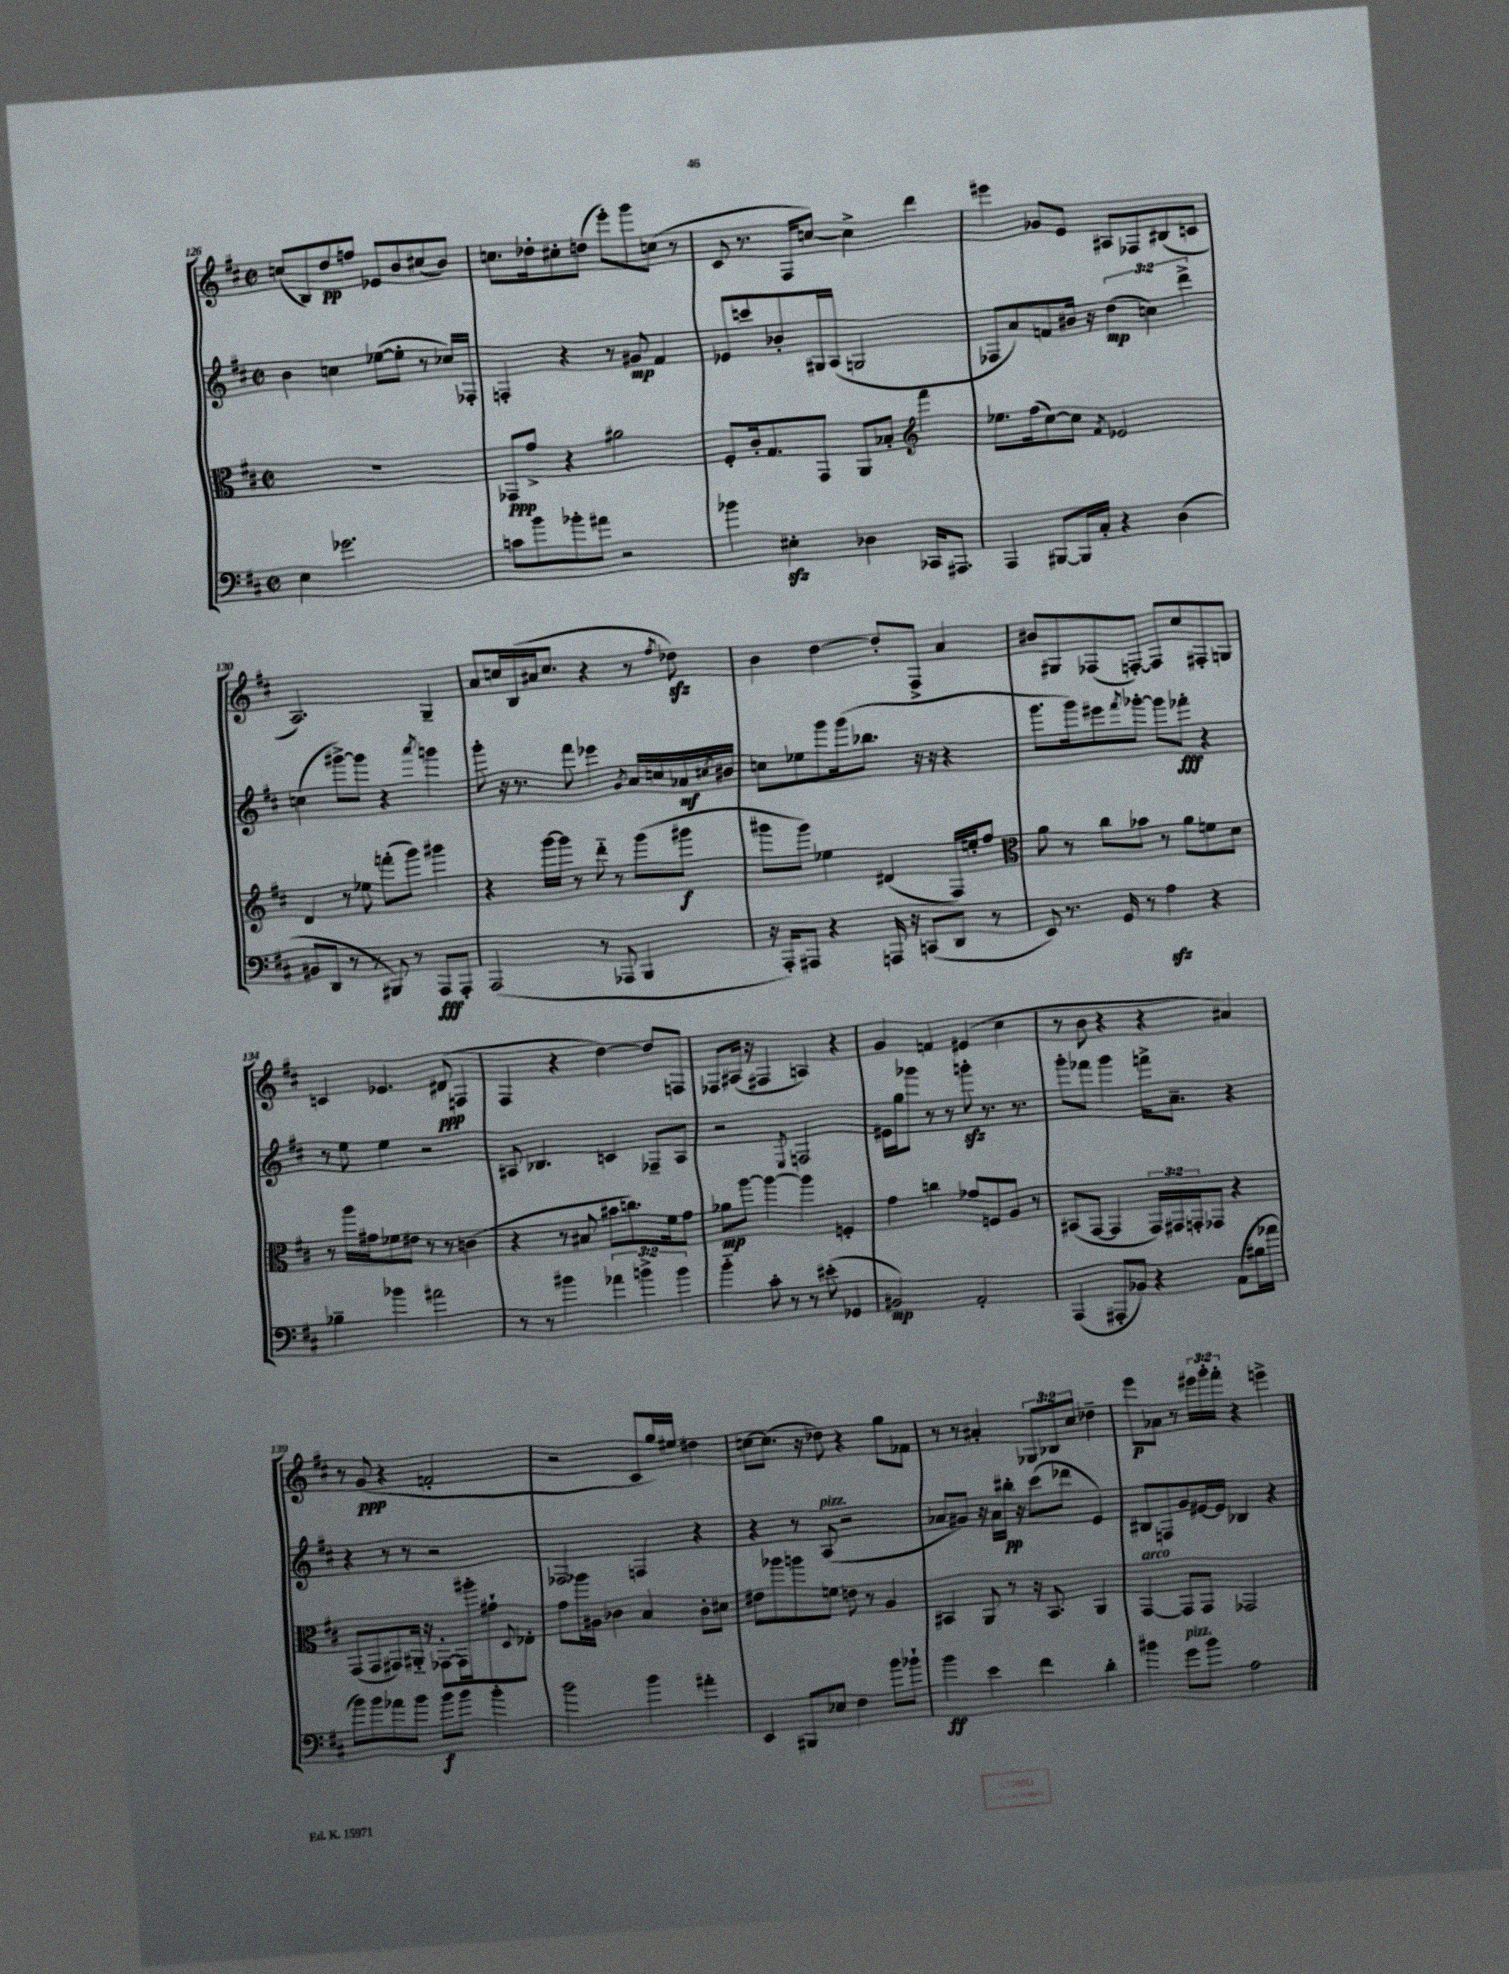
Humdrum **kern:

**kern	**kern	**kern	**kern
*staff4	*staff3	*staff2	*staff1
*clefF4	*clefC3	*clefG2	*clefG2
*k[f#c#]	*k[f#c#]	*k[f#c#]	*k[f#c#]
*M2/2	*M2/2	*M2/2	*M2/2
*met(c|)	*met(c|)	*met(c|)	*met(c|)
4E	1r	4b	(8cc
.	.	.	8B)
2.g-	.	4cc	8dd
.	.	.	8ff
.	.	([8ee-	8e-
.	.	8ee-']	8b
.	.	8r	(8cc#
.	.	16cc-)	8b)
.	.	16F-'	.
=	=	=	=
8c	8GG-	4F'	8.cc
8b	8g^	.	.
.	.	.	16dd-'
8b-'	4r	4r	8cc#'
8a#	.	.	(8dd
2r	2a#	8r	8eee')
.	.	8g#	8ggg
.	.	4f#	(8cc
.	.	.	8r
=	=	=	=
4b-	8F#'	8e-	8c#
.	16c#'	8ccc	8.r
.	8.G	.	.
4E#'	.	8b-'	.
.	.	.	16F#
.	8GG	16G#	[8cc)
.	.	(16A	.
4D-	8AA	2G	4cc^]
.	8B-'	.	.
*	*clefG2	*	*
16CC-	4fff#	.	4ddd
8.AAA#	.	.	.
=	=	=	=
4AAA	8.ee-	8F-	4eee#
.	.	8a)	.
.	(16ff#	.	.
[8BBB#	[8cc#)	8f	8g-
16BBB#]	8cc#]	16b#	8e
16C#'	.	16r	.
.	8qf#	.	.
4r	2e-	(6dd	8A#
.	.	.	8F-
.	.	6cc)	.
(4D	.	.	(8B#
.	.	6ddd^	.
.	.	.	8c
=	=	=	=
8BB#	4d	(4cc	2.A)
8DD	.	.	.
8r	8r	[8ggg#^)	.
8r	8ee-	8ggg#]	.
8BBB#)	(8fff'	4r	.
8r	8ggg)	.	.
.	.	8qaaa	.
8AAA	4ggg#	4ggg	4G~
8AAA'	.	.	.
=	=	=	=
(2AAA	4r	8ggg'	8a
.	.	16r	16cc
.	.	8.r	(16B
.	[16ggg	.	16a#
.	16ggg]	.	8.cc
.	8r	8fff#	.
8r	8ddd'~	4eee-	4r
8AAA-	8r	.	.
.	.	8qg	.
4BBB	(8ggg	16a	8r
.	.	16cc	.
.	.	.	8qff#
.	8ggg#	16a-	8dd-)
.	.	8qcc#	.
.	.	16b#	.
=	=	=	=
16r	8ggg#	8cc	4b
16AAA')	.	.	.
8AAA#	8ggg#)	8ee-	.
4r	4ee-	8ggg	[4dd
.	.	(16ggg	.
.	.	8.bb-	.
16AAA	(4d#	.	8dd']
16r	.	.	.
(8CC	.	16r	8F#^
.	.	16r	.
8DD	16F#)	4r	4a
.	16ee'	.	.
8r	8ff#	.	.
=	=	=	=
*	*clefC3	*	*
8EE)	8a	8.ggg	8b#
8.r	8r	.	8G#
.	.	16ggg)	.
.	8cc#	8eee#	(8F-
16GG	.	.	.
.	.	8qfff#	.
8r	8b-	[8ggg-'	[8F')
4A	8r	8ggg-]	8F]
.	8a	8fff-'	8cc#
4r	8f	4r	8F#'
.	8d	.	8G
=	=	=	=
4B-~	8r	8r	4c
.	16aa	8ee	.
.	16g#	.	.
4b-	8f-	4ee	4.e-
.	8e#	.	.
2a#	8r	2r	.
.	8r	.	(8d#
.	(4c	.	4F
=	=	=	=
8r	4r	8A#	4F#
8r	.	4.B-	.
4b#	8r	.	4r
.	8B#	.	.
6a-	8b#	4c	[4dd)
.	8.cc)	.	.
6b^	.	.	.
.	.	8F-~	8dd]
.	16f#	.	.
6b	.	.	.
.	8g	8A#	8F
=	=	=	=
4b'~	8a-	2r	8F-
.	[8aa	.	(16A#
.	.	.	16r
8c#'	4aa_	.	4F#
8r	.	.	.
.	.	8qE	.
8r	4aa]	2F	4A)
(8e#'	.	.	.
4GG-	4F'	.	4r
=	=	=	=
2BB#)	4g	16e#	4g
.	.	16gg	.
.	.	8ggg-	.
.	4cc	8r	4f
.	.	8r	.
2AA'	8g-	8ggg'	(4e#
.	8F	8.r	.
.	8A	.	4cc#
.	.	8.r	.
.	8r	.	.
=	=	=	=
(4AAA	(8BB#	8ggg'	8r
.	[8GG	8fff-	8b
8AAA#'	4GG]	4ggg	4r
8BB-)	.	.	.
4r	24GG)	16fff^	4r
.	24GG#	.	.
.	.	8.a~	.
.	24GG'	.	.
.	8GG-	.	.
(8AA	4r	4r	4a#)
16B#	.	.	.
16a-	.	.	.
=	=	=	=
8b)	(8GG	4r	8r
8b	8GG	.	(8g
8a-	8GG#)	8r	4r
8b	16AA#'~	8r	.
.	16r	.	.
8b	[8GG-'	2r	2f'
8b	16GG-]	.	.
.	16aa#'	.	.
4b'	8g#`	.	.
.	8qqD	.	.
.	8E-'	.	.
=	=	=	=
2b	8g	2F-	2r
.	16aa-	.	.
.	16A#	.	.
.	4c-	.	.
4b	4B	4F	8c#
.	.	.	16gg)
.	.	.	16ee#
4a#'	8c-'	4r	4dd#
.	8d#	.	.
=	=	=	=
4EE	8e#	4r	[8cc
.	8aa-	.	(8.cc]
8BBB#	8aa	8r	.
.	.	.	16r
8E-	8f	(8A	8dd-)
4F#	8e	2r	4r
.	8r	.	.
8b	4A	.	8gg
8b-`	.	.	8f-
=	=	=	=
4b	4BB#	8a-	8r
.	.	8g#)	8r
4e	8AA	16r	4a#'
.	.	16a-	.
.	8r	16bb#'	.
.	.	16r	.
4f#	16r	(8ccc#	12G-
.	8.BB#	.	.
.	.	.	12B-
.	.	8ddd-	.
.	.	.	12cc#
4d'	4AA	4e)	4dd-~
=	=	=	=
4b#	[4GG	8B#	8eee
.	.	8F	8a-
8g	8GG]	8g	8r
8b#	8GG	[16e#	24eee#
.	.	.	24ggg'
.	.	16e#]	.
.	.	.	24fff#'
2A	2GG-	4B-	4r
.	.	4r	4eee^
==	==	==	==
*-	*-	*-	*-
